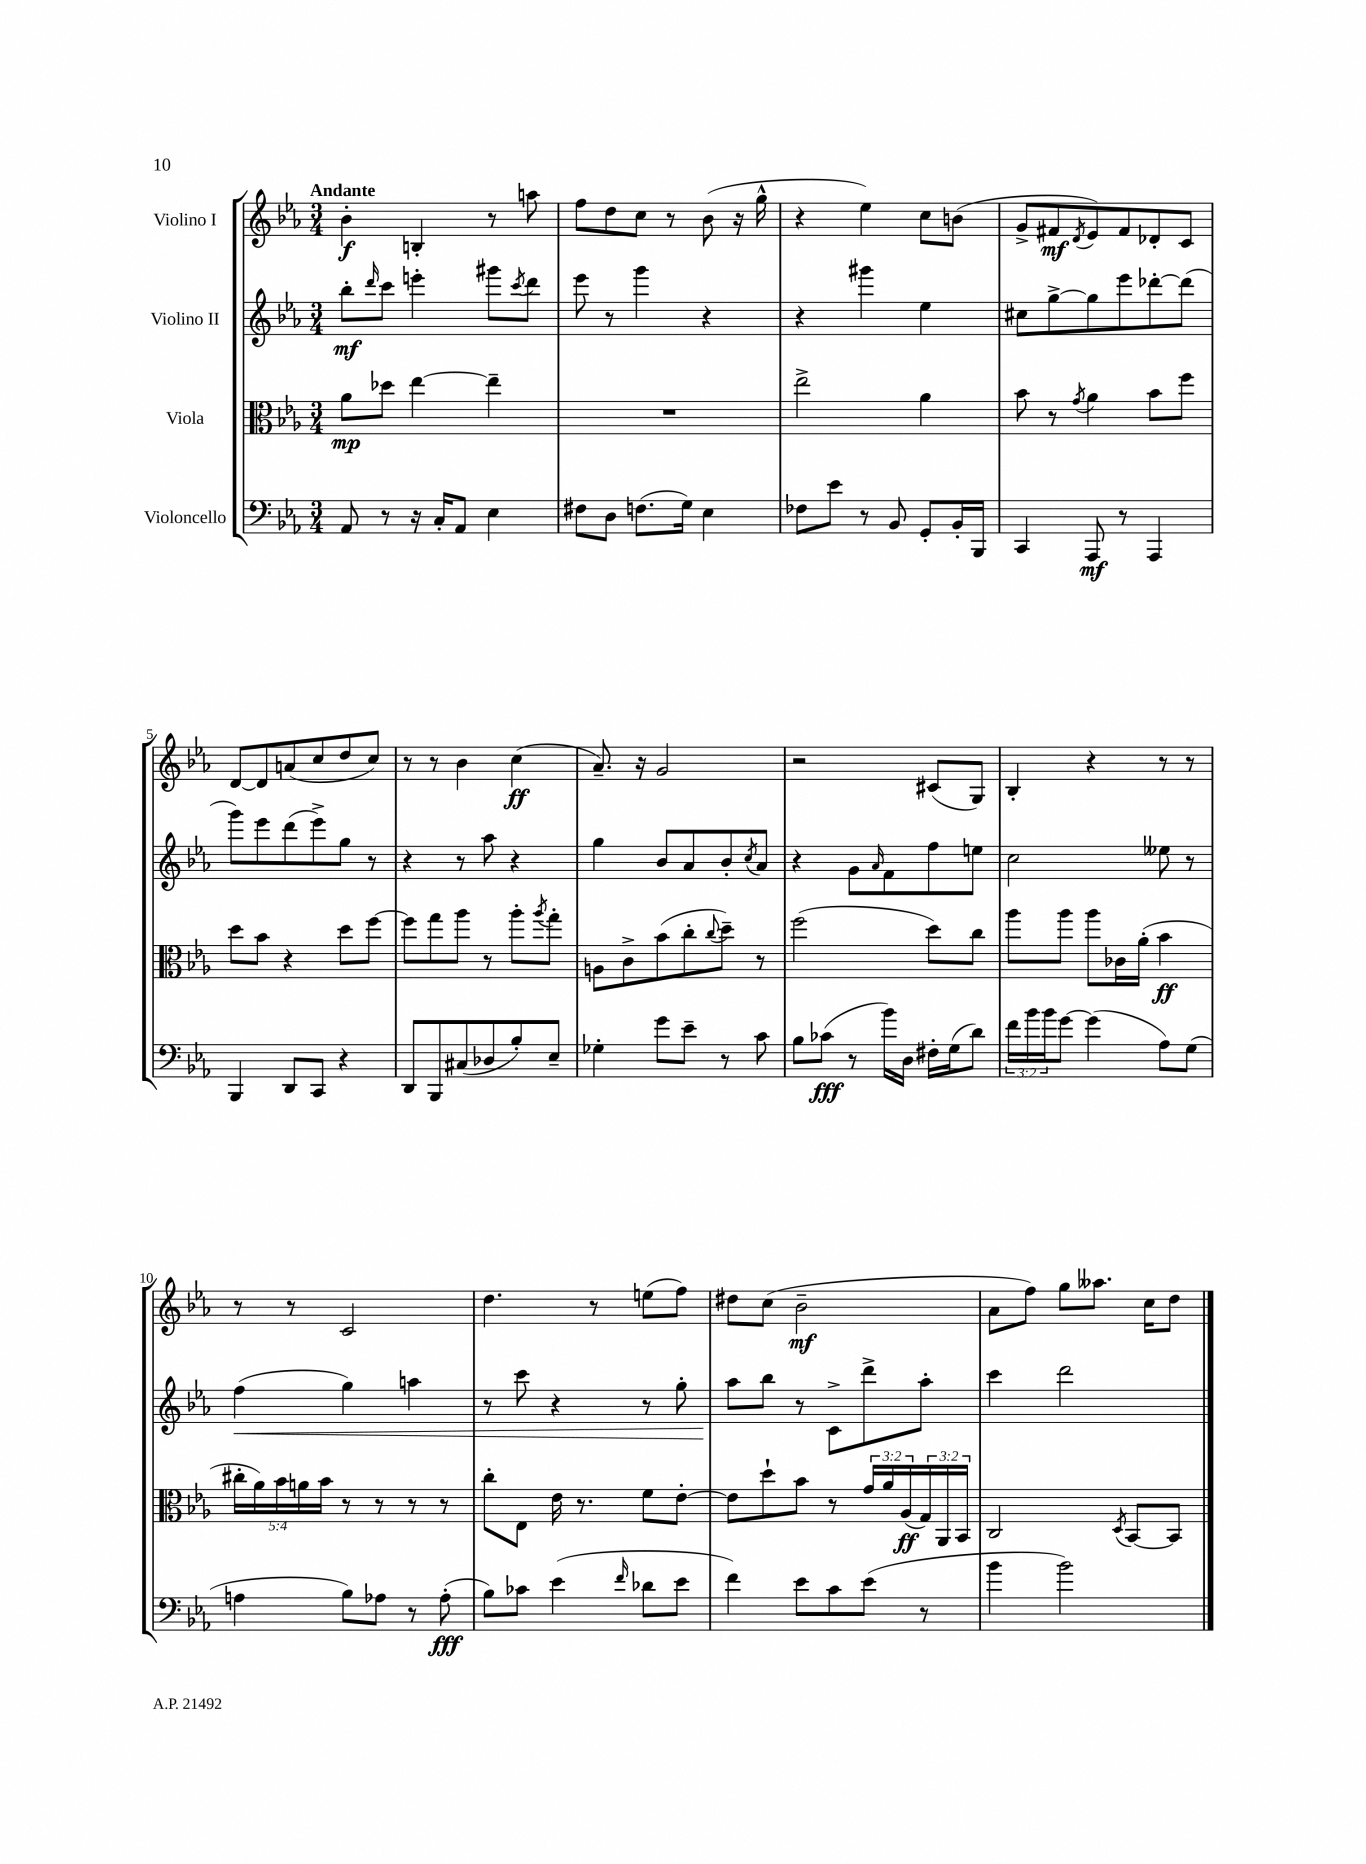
<<
\new StaffGroup <<
\new Staff = "s0" \with { instrumentName = "Violino I" } {
    \clef treble \key ees \major \numericTimeSignature \time 3/4 \tempo "Andante"
    bes'4-.\f b4-. r8 a''8 |
    f''8 d''8 c''8 r8 bes'8( r16 g''16-^ |
    r4 ees''4) c''8 b'8( |
    g'8-> fis'8\mf \acciaccatura { d'8 } ees'8) fis'8 des'8-. c'8 |
    d'8~ d'8 a'8( c''8 d''8 c''8) |
    r8 r8 bes'4 c''4\ff( |
    aes'8.--) r16 g'2 |
    r2 cis'8( g8) |
    bes4-. r4 r8 r8 |
    r8 r8 c'2 |
    d''4. r8 e''8( f''8) |
    dis''8 c''8( bes'2--\mf |
    aes'8 f''8) g''8 aeses''8. c''16 d''8 \bar "|." |
}
\new Staff = "s1" \with { instrumentName = "Violino II" } {
    \clef treble \key ees \major \numericTimeSignature \time 3/4
    bes''8-.\mf \grace { d'''16 } c'''8 e'''4-. gis'''8 \acciaccatura { c'''8 } d'''8 |
    ees'''8 r8 g'''4 r4 |
    r4 gis'''4 ees''4 |
    cis''8 g''8~-> g''8 ees'''8 des'''8~-. des'''8( |
    g'''8) ees'''8 d'''8( ees'''8->) g''8 r8 |
    r4 r8 aes''8 r4 |
    g''4 bes'8 aes'8 bes'8-. \acciaccatura { c''8 } aes'8 |
    r4 g'8 \grace { aes'16 } f'8 f''8 e''8 |
    c''2 eeses''8 r8 |
    f''4\<( g''4) a''4 |
    r8 c'''8 r4 r8 g''8-. |
    aes''8\! bes''8 r8 c'8-> d'''8-> aes''8-. |
    c'''4 d'''2 \bar "|." |
}
\new Staff = "s2" \with { instrumentName = "Viola" } {
    \clef alto \key ees \major \numericTimeSignature \time 3/4 \override Staff.TupletNumber.text = #tuplet-number::calc-fraction-text
    aes'8\mp des''8 ees''4~ ees''4-- |
    R2. |
    ees''2-> aes'4 |
    bes'8 r8 \acciaccatura { g'8 } aes'4 bes'8 f''8 |
    d''8 bes'8 r4 d''8 f''8~ |
    f''8 g''8 aes''8 r8 aes''8-. \acciaccatura { aes''8 } g''8-. |
    a8 c'8-> bes'8( c''8-. \appoggiatura { c''8 } d''8--) r8 |
    f''2( d''8) c''8 |
    aes''8 aes''8 aes''8 ces'16 aes'16-.( bes'4\ff |
    \tuplet 5/4 { cis''16-. aes'16) bes'16 a'16 bes'16 } r8 r8 r8 r8 |
    c''8-. ees8 ees'16 r8. f'8 ees'8~-. |
    ees'8 d''8-! bes'8 r8 \tuplet 3/2 { g'16 aes'16 aes16\ff( } \tuplet 3/2 { g16) aes,16 bes,16 } |
    c2 \acciaccatura { d8 } bes,8~ bes,8 \bar "|." |
}
\new Staff = "s3" \with { instrumentName = "Violoncello" } {
    \clef bass \key ees \major \numericTimeSignature \time 3/4 \override Staff.TupletNumber.text = #tuplet-number::calc-fraction-text
    aes,8 r8 r16 c16-. aes,8 ees4 |
    fis8 d8 f8.( g16) ees4 |
    fes8 ees'8 r8 bes,8 g,8-. bes,16-. bes,,16 |
    c,4 aes,,8\mf r8 aes,,4 |
    bes,,4 d,8 c,8 r4 |
    d,8 bes,,8 cis8( des8 bes8-.) ees8-- |
    ges4-. g'8 ees'8-- r8 c'8 |
    bes8 ces'8\fff( r8 bes'16) d16 fis16-. g16( d'8) |
    \tuplet 3/2 { f'16 bes'16 bes'16 } g'8~ g'4( aes8) g8( |
    a4 bes8) aes8 r8 aes8-.\fff( |
    bes8) ces'8 ees'4( \grace { f'16 } des'8 ees'8 |
    f'4) ees'8 c'8 ees'8( r8 |
    bes'4 bes'2) \bar "|." |
}
>>
>>
